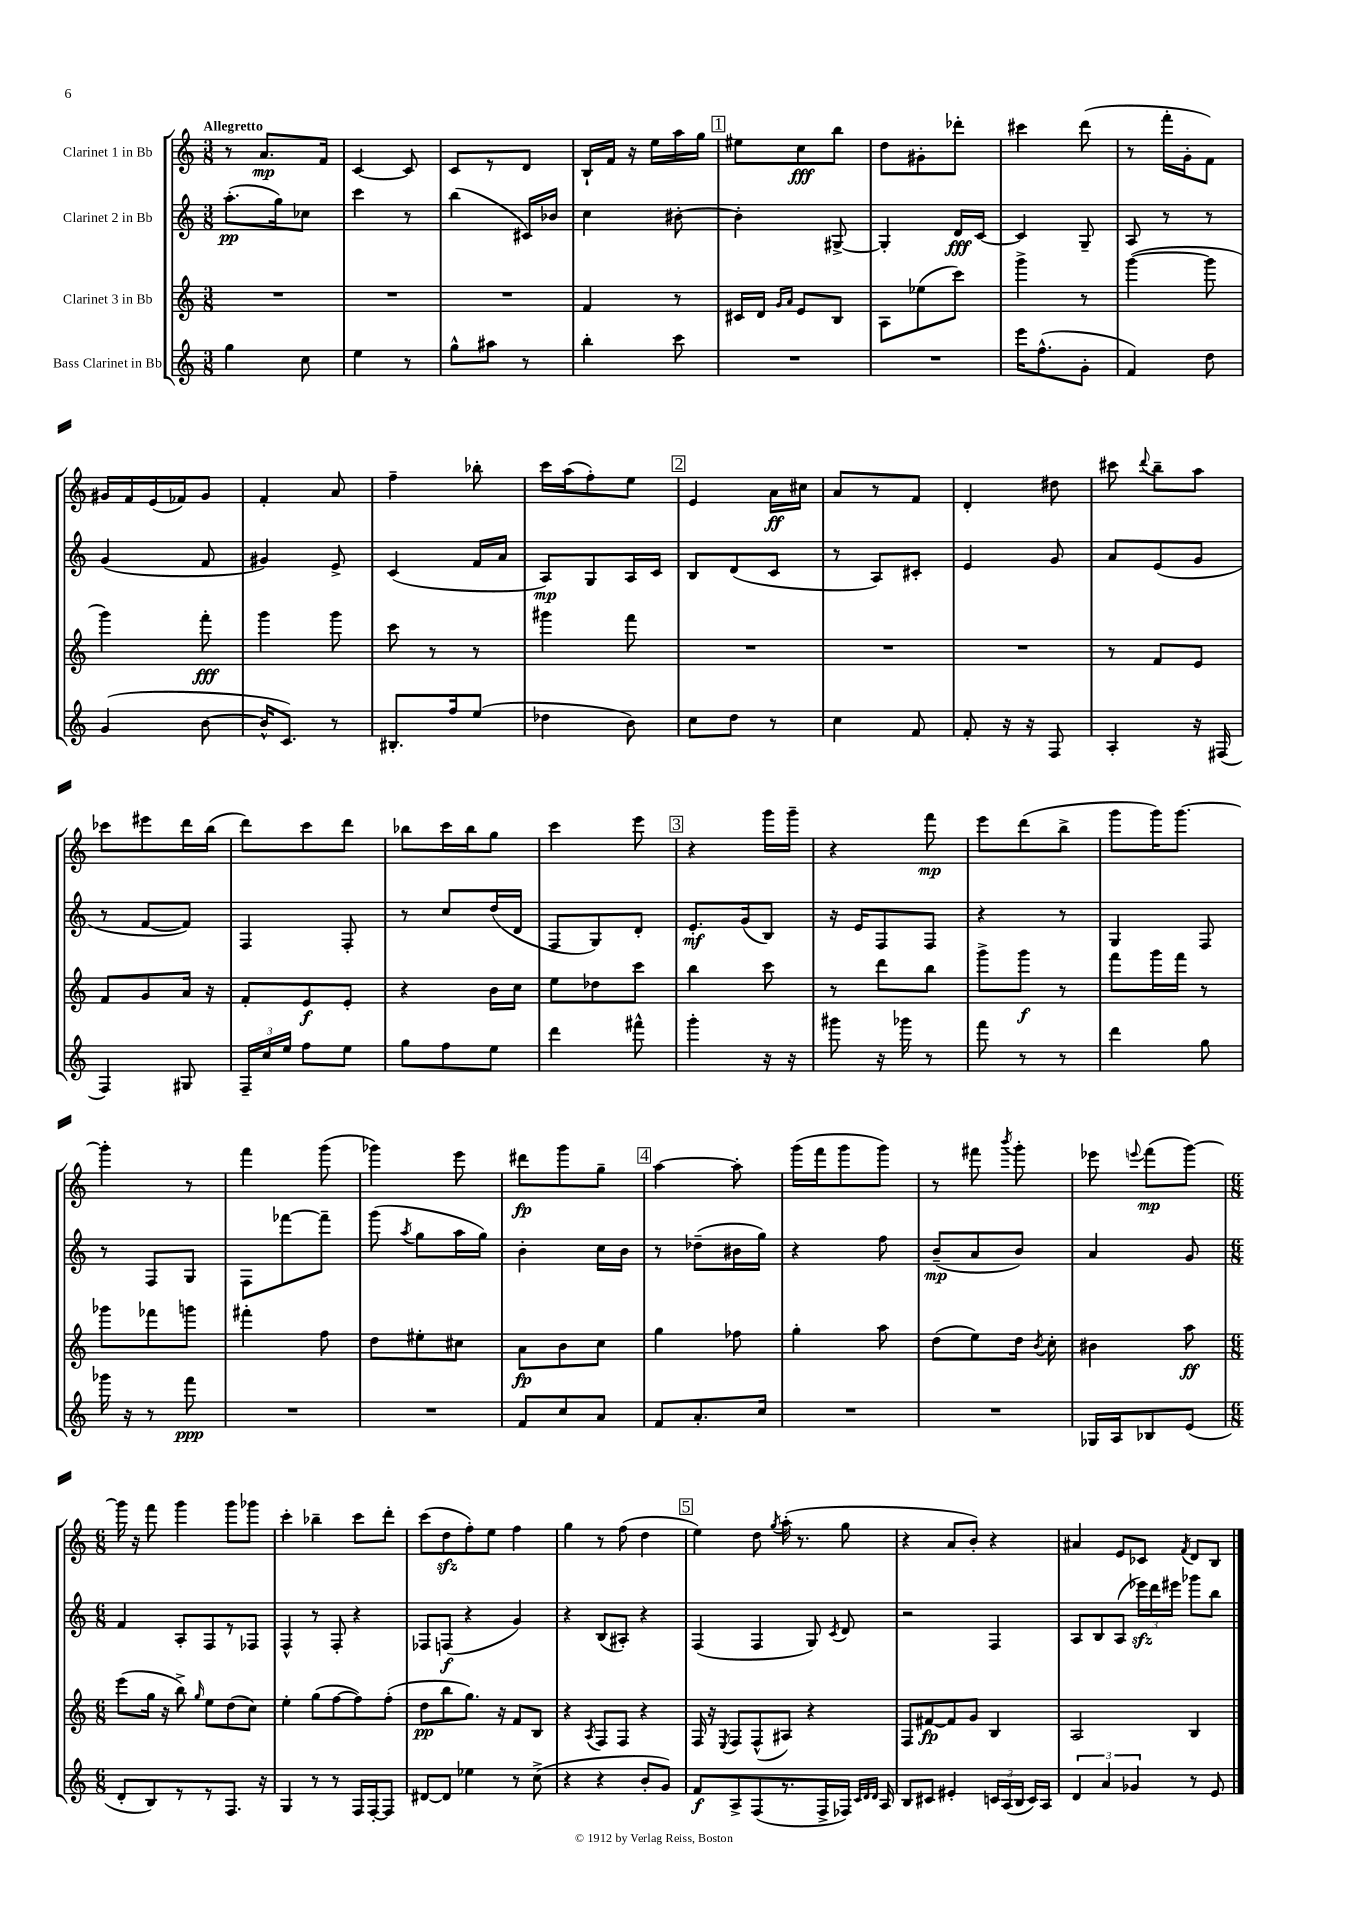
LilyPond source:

<<
\new StaffGroup <<
\new Staff = "s0" \with { instrumentName = "Clarinet 1 in Bb" } {
    \clef treble \key c \major \numericTimeSignature \time 3/8 \tempo "Allegretto"
    \autoBeamOff r8 a'8.[\mp f'16] |
    c'4~ c'8 |
    c'8[ r8 d'8] |
    b16[-! f'16] r16 e''16[ a''16 g''16] |
    \mark \markup { \box "1" } eis''8[ c''8\fff b''8] |
    d''8[ gis'8-. des'''8]-. |
    cis'''4 d'''8( |
    r8 f'''16[-. g'16-. f'8]) |
    gis'16[ f'16 e'16( fes'16) gis'8] |
    f'4-. a'8 |
    f''4-- bes''8-. |
    c'''16[ a''16( f''8-.) e''8] |
    \mark \markup { \box "2" } e'4 a'16[\ff cis''16] |
    a'8[ r8 f'8] |
    d'4-. dis''8 |
    cis'''8 \appoggiatura { d'''8 } b''8[-- a''8] |
    ces'''8[ eis'''8 d'''16 b''16]( |
    d'''8[) c'''8 d'''8] |
    bes''8[ c'''16 bes''16 g''8] |
    c'''4 e'''8 |
    \mark \markup { \box "3" } r4 g'''16[ g'''16]-- |
    r4 f'''8\mp |
    e'''8[ d'''8( b''8]-> |
    g'''8[ g'''16) g'''8.]~ |
    g'''4-. r8 |
    f'''4 g'''8( |
    ges'''4) e'''8 |
    dis'''8[\fp g'''8 g''8]-- |
    \mark \markup { \box "4" } a''4~ a''8-. |
    g'''16[( f'''16 g'''8 g'''8]) |
    r8 fis'''8 \acciaccatura { b'''8 } g'''8-. |
    ees'''8 \appoggiatura { e'''8 } f'''8[\mp( g'''8]~) |
    \numericTimeSignature \time 6/8 g'''16 r16 f'''8 g'''4 g'''8[ ges'''8] |
    c'''4-. bes''4-- c'''8[ d'''8]-. |
    c'''8[( d''8\sfz f''8-.) e''8] f''4 |
    g''4 r8 f''8( d''4 |
    \mark \markup { \box "5" } e''4) d''8 \acciaccatura { g''8 } a''16-.( r8. g''8 |
    r4 a'8[ b'8]-.) r4 |
    ais'4 e'8[ ces'8] \acciaccatura { f'8 } d'8[ b8] \bar "|." |
}
\new Staff = "s1" \with { instrumentName = "Clarinet 2 in Bb" } {
    \clef treble \key c \major \numericTimeSignature \time 3/8
    \autoBeamOff a''8.[-.\pp( g''16) ces''8] |
    c'''4 r8 |
    b''4( cis'16[) bes'16] |
    c''4 bis'8~-. |
    \mark \markup { \box "1" } bis'4-. gis8~-> |
    gis4-. d'16[\fff c'16]~ |
    c'4 g8-- |
    a8 r8 r8 |
    g'4( f'8 |
    gis'4) e'8-> |
    c'4( f'16[ a'16] |
    a8[\mp) g8 a16 c'16] |
    \mark \markup { \box "2" } b8[ d'8( c'8] |
    r8 a8[) cis'8]-. |
    e'4 g'8 |
    a'8[ e'8( g'8] |
    r8 f'8[~ f'8]) |
    f4 f8-. |
    r8 c''8[ d''16( d'16] |
    f8[ g8) d'8]-. |
    \mark \markup { \box "3" } e'8.[-.\mf g'16( b8]) |
    r16 e'16[ f8 f8] |
    r4 r8 |
    g4 f8 |
    r8 f8[ g8] |
    f8[ fes'''8~ fes'''8]-- |
    g'''8( \acciaccatura { a''8 } g''8[ a''16 g''16]) |
    b'4-. c''16[ b'16] |
    \mark \markup { \box "4" } r8 des''8[--( bis'16 g''16]) |
    r4 f''8 |
    b'8[--\mp( a'8 b'8]) |
    a'4 g'8 |
    \numericTimeSignature \time 6/8 f'4 a8[-. f8 r8 fes8] |
    f4-^ r8 f8-. r4 |
    fes8[ f8]\f( r4 g'4) |
    r4 b8[( ais8]-.) r4 |
    \mark \markup { \box "5" } f4( f4 g8) \acciaccatura { c'8 } d'8 |
    r2 f4 |
    a8[ b8 a8]( \tuplet 3/2 { ees'''16[\sfz) d'''16 eis'''16] } ges'''8[ b''8] \bar "|." |
}
\new Staff = "s2" \with { instrumentName = "Clarinet 3 in Bb" } {
    \clef treble \key c \major \numericTimeSignature \time 3/8
    \autoBeamOff R4. |
    R4. |
    R4. |
    f'4 r8 |
    \mark \markup { \box "1" } cis'16[ d'16] \grace { g'16[ a'16] } e'8[ b8] |
    a8[ ees''8( c'''8]) |
    g'''4-> r8 |
    g'''4~( g'''8 |
    g'''4) f'''8-.\fff |
    g'''4 g'''8 |
    c'''8 r8 r8 |
    gis'''4 f'''8 |
    \mark \markup { \box "2" } R4. |
    R4. |
    R4. |
    r8 f'8[ e'8] |
    f'8[ g'8 a'16] r16 |
    f'8[-. e'8\f e'8]-. |
    r4 b'16[ c''16] |
    e''8[ des''8 c'''8] |
    \mark \markup { \box "3" } b''4 c'''8 |
    r8 d'''8[ b''8] |
    g'''8[-> g'''8]\f r8 |
    f'''8[ g'''16 f'''16] r8 |
    ges'''8[ fes'''8 g'''8] |
    fis'''4-. f''8 |
    d''8[ eis''8-. cis''8] |
    a'8[\fp b'8 c''8] |
    \mark \markup { \box "4" } g''4 fes''8 |
    g''4-. a''8 |
    d''8[( e''8) d''16] \acciaccatura { b'8 } c''16-. |
    bis'4 a''8\ff |
    \numericTimeSignature \time 6/8 e'''8[( g''16] r16 b''8->) \grace { g''16 } e''8[ d''8( c''8]) |
    e''4-. g''8[( f''8~ f''8) f''8]-.( |
    d''8[\pp b''8 g''8.]) r16 f'8[ b8] |
    r4 \acciaccatura { a8 } f8[ f8] r4 |
    \mark \markup { \box "5" } f16 r16 \acciaccatura { e8 } f8[ f8-^( ais8]) r4 |
    f8[ fis'8~\fp fis'8 g'8] b4 |
    a2 b4 \bar "|." |
}
\new Staff = "s3" \with { instrumentName = "Bass Clarinet in Bb" } {
    \clef treble \key c \major \numericTimeSignature \time 3/8
    \autoBeamOff g''4 c''8 |
    e''4 r8 |
    g''8[-^ ais''8] r8 |
    b''4-. c'''8 |
    \mark \markup { \box "1" } R4. |
    R4. |
    e'''16[ f''8.-^( g'8]-. |
    f'4) d''8 |
    g'4( b'8~ |
    b'16[-^ c'8.]) r8 |
    bis8.[-. f''16 e''8]( |
    des''4 b'8) |
    \mark \markup { \box "2" } c''8[ d''8] r8 |
    c''4 f'8 |
    f'8-. r16 r16 f8 |
    a4-. r16 fis16( |
    f4) gis8 |
    \tuplet 3/2 { f16[-- c''16 e''16] } f''8[ e''8] |
    g''8[ f''8 e''8] |
    d'''4 fis'''8-^ |
    \mark \markup { \box "3" } g'''4-. r16 r16 |
    gis'''8 r16 ges'''16 r8 |
    f'''8 r8 r8 |
    d'''4 g''8 |
    ges'''16 r16 r8 f'''8\ppp |
    R4. |
    R4. |
    f'8[ c''8 a'8] |
    \mark \markup { \box "4" } f'8[ a'8.-. c''16] |
    R4. |
    R4. |
    ges16[ a16 bes8 e'8]( |
    \numericTimeSignature \time 6/8 d'8[-. b8) r8 r8 f8.] r16 |
    g4 r8 r8 f16[ f16~-. f8] |
    dis'8[~ dis'8] ees''4 r8 c''8->( |
    r4 r4 b'8[-. g'8]) |
    \mark \markup { \box "5" } f'8[\f a8-> f8( r8. f16-> fes16]) \grace { c'32[ d'32 d'32] } a16 |
    b8[ cis'8] eis'4-. \tuplet 3/2 { c'16[ a16( b16] } c'16[) a16] |
    \tuplet 3/2 { d'4 a'4 ges'4 } r8 e'8 \bar "|." |
}
>>
>>
\layout { \context { \Score \remove "Bar_number_engraver" } }
